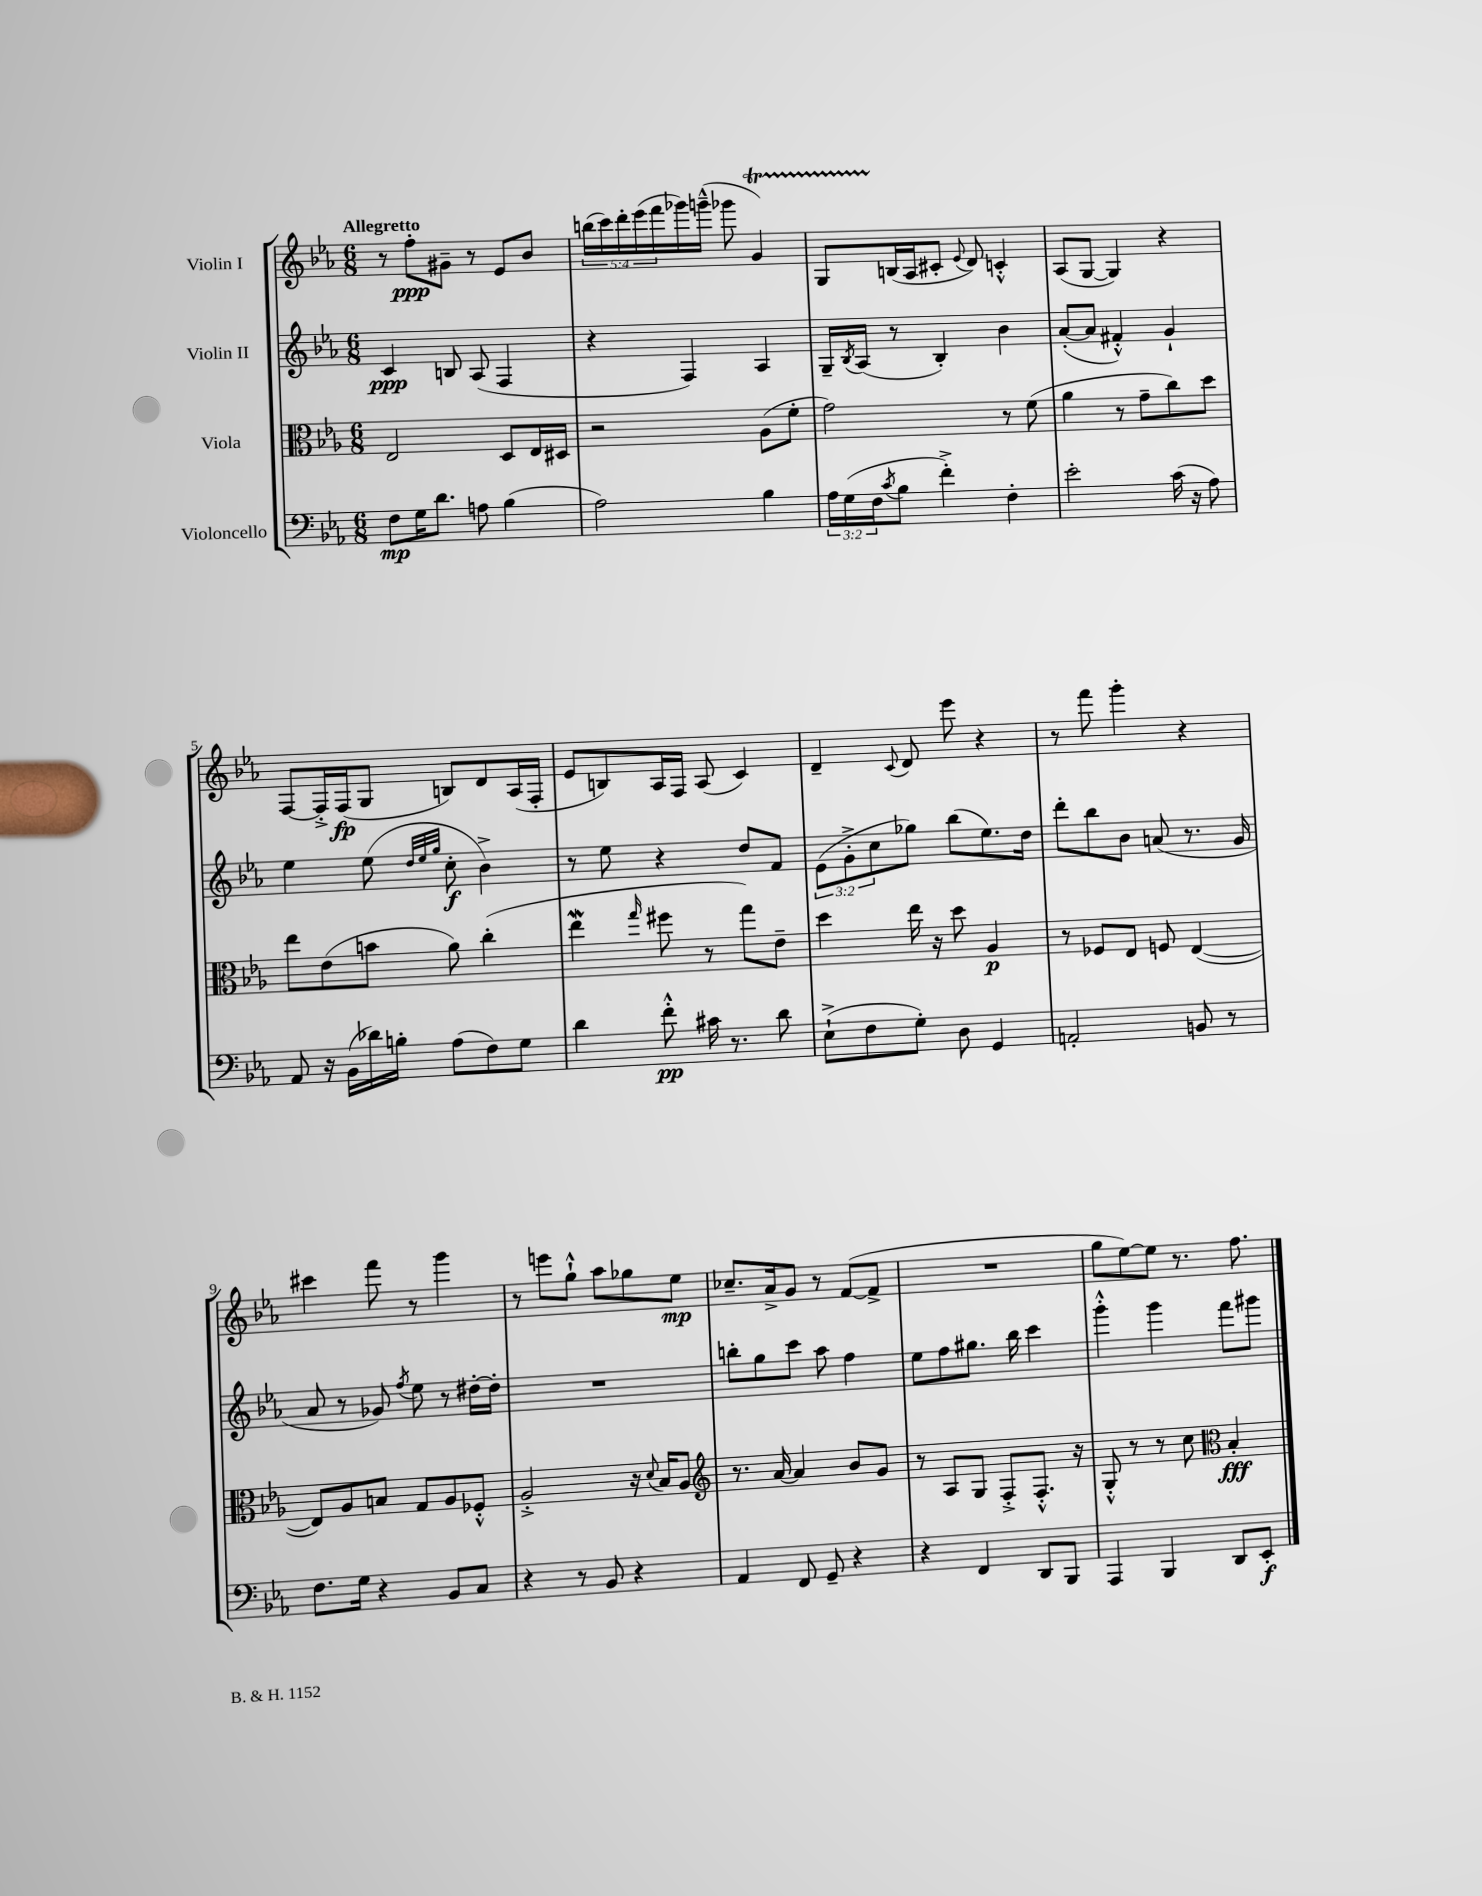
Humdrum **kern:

**kern	**kern	**kern	**kern
*staff4	*staff3	*staff2	*staff1
*clefF4	*clefC3	*clefG2	*clefG2
*k[b-e-a-]	*k[b-e-a-]	*k[b-e-a-]	*k[b-e-a-]
*M6/8	*M6/8	*M6/8	*M6/8
8F	2E-	4c	8r
16G	.	.	8ff'
8.d	.	.	.
.	.	8B	8g#~
8A	.	(8A-	8r
(4B-	8D	4F	8e-
.	16E-	.	8b-
.	16D#	.	.
=	=	=	=
2A-)	2r	4r	(20bb
.	.	.	20ccc)
.	.	.	20ddd'
.	.	.	(20eee-
.	.	.	20fff
.	.	4F)	16ggg-)
.	.	.	(16ggg~^^
.	.	.	8ggg-
4B-	(8A-	4A-	4g)
.	8f'	.	.
=	=	=	=
24A-	2g)	16G~	8G
(24G	.	.	.
.	.	8qB-	.
.	.	(16A-	.
24F	.	.	.
8qc	.	.	.
8B-	.	8r	(16B
.	.	.	16A-
4f'^)	.	4B-')	8c#'
.	.	.	8qqe-
.	.	.	8d)
4F'	8r	4b-	4c'^^
.	(8f	.	.
=	=	=	=
2e-'	4a-	([8a-'	(8A-
.	.	8a-]	[8G
.	8r	4f#'^^)	4G])
.	8g~	.	.
(16c	8cc)	4g`	4r
16r	.	.	.
8A-)	8dd	.	.
=	=	=	=
8AA-	8ee-	4ee-	[8F
16r	(8e-	.	16F'^]
(16BB-	.	.	(16F
16d-)	8b	(8ee-	8G
16B'	.	.	.
.	.	32qqdd	.
.	.	32qqee-	.
.	.	32qqgg	.
(8A-	8a-)	8cc'	8B)
8F)	(4cc'	4b-^)	8d
8G	.	.	(16A-
.	.	.	16F'
=	=	=	=
4d	4ee-	8r	8e-
.	.	8ee-	8B)
.	16qqgg	.	.
8f'^^	8ff#	4r	16A-
.	.	.	16F
16c#	8r	.	(8A-
8.r	.	.	.
.	8gg)	8dd	4c)
8d	8e-~	8f	.
=	=	=	=
(8E-`^	4dd	(12e-	4d~
.	.	12g'^	.
8F	.	.	.
.	.	12cc	.
.	.	.	8qqc
8G')	16ee-	8gg-)	8d
.	16r	.	.
8D	8dd	(8bb-	8eee-
4GG	4A-	8.ee-)	4r
.	.	16dd	.
=	=	=	=
2AA'	8r	8ddd'	8r
.	8F-	8bb-	8fff
.	8E-	8b-	4ggg'
.	8F	(8a	.
8BB	([4E-	8.r	4r
8r	.	.	.
.	.	16g	.
=	=	=	=
8.F	8E-])	8a-	4ccc#
.	8A-	8r	.
16G	.	.	.
4r	8B	8g-)	8fff
.	.	8qff	.
.	8G	8ee-	8r
8BB-	8A-	8r	4ggg
8C	8F-'^^	[16dd#'	.
.	.	16dd#']	.
=	=	=	=
4r	2A-'^	2.r	8r
.	.	.	8eee
8r	.	.	8gg`^^
8BB-	.	.	8aa-
4r	16r	.	8gg-
.	8qqd	.	.
.	16B-	.	.
.	8A-	.	8ee-
=	=	=	=
*	*clefG2	*	*
4AA-	8.r	8bb'	8.cc-~
.	.	8gg	.
.	[16a-	.	16a-^
8FF	4a-]	8ccc	8g
8GG~	.	8aa-	8r
4r	8b-	4ff	([8f
.	8g	.	8f^]
=	=	=	=
4r	8r	8ee-	2.r
.	8A-	8ff	.
4FF	8G	8.gg#	.
.	8F'^	.	.
.	.	16bb-	.
8DD	8.F'^^	4ccc	.
8BBB-	.	.	.
.	16r	.	.
=	=	=	=
4AAA-	8G'^^	4ggg'^^	8gg
.	8r	.	[8ee-)
4BBB-	8r	4ggg	8ee-]
.	8cc	.	8.r
*	*clefC3	*	*
8DD	4B-'	8fff	.
.	.	.	8.ff
8EE-'	.	8ggg#	.
==	==	==	==
*-	*-	*-	*-
